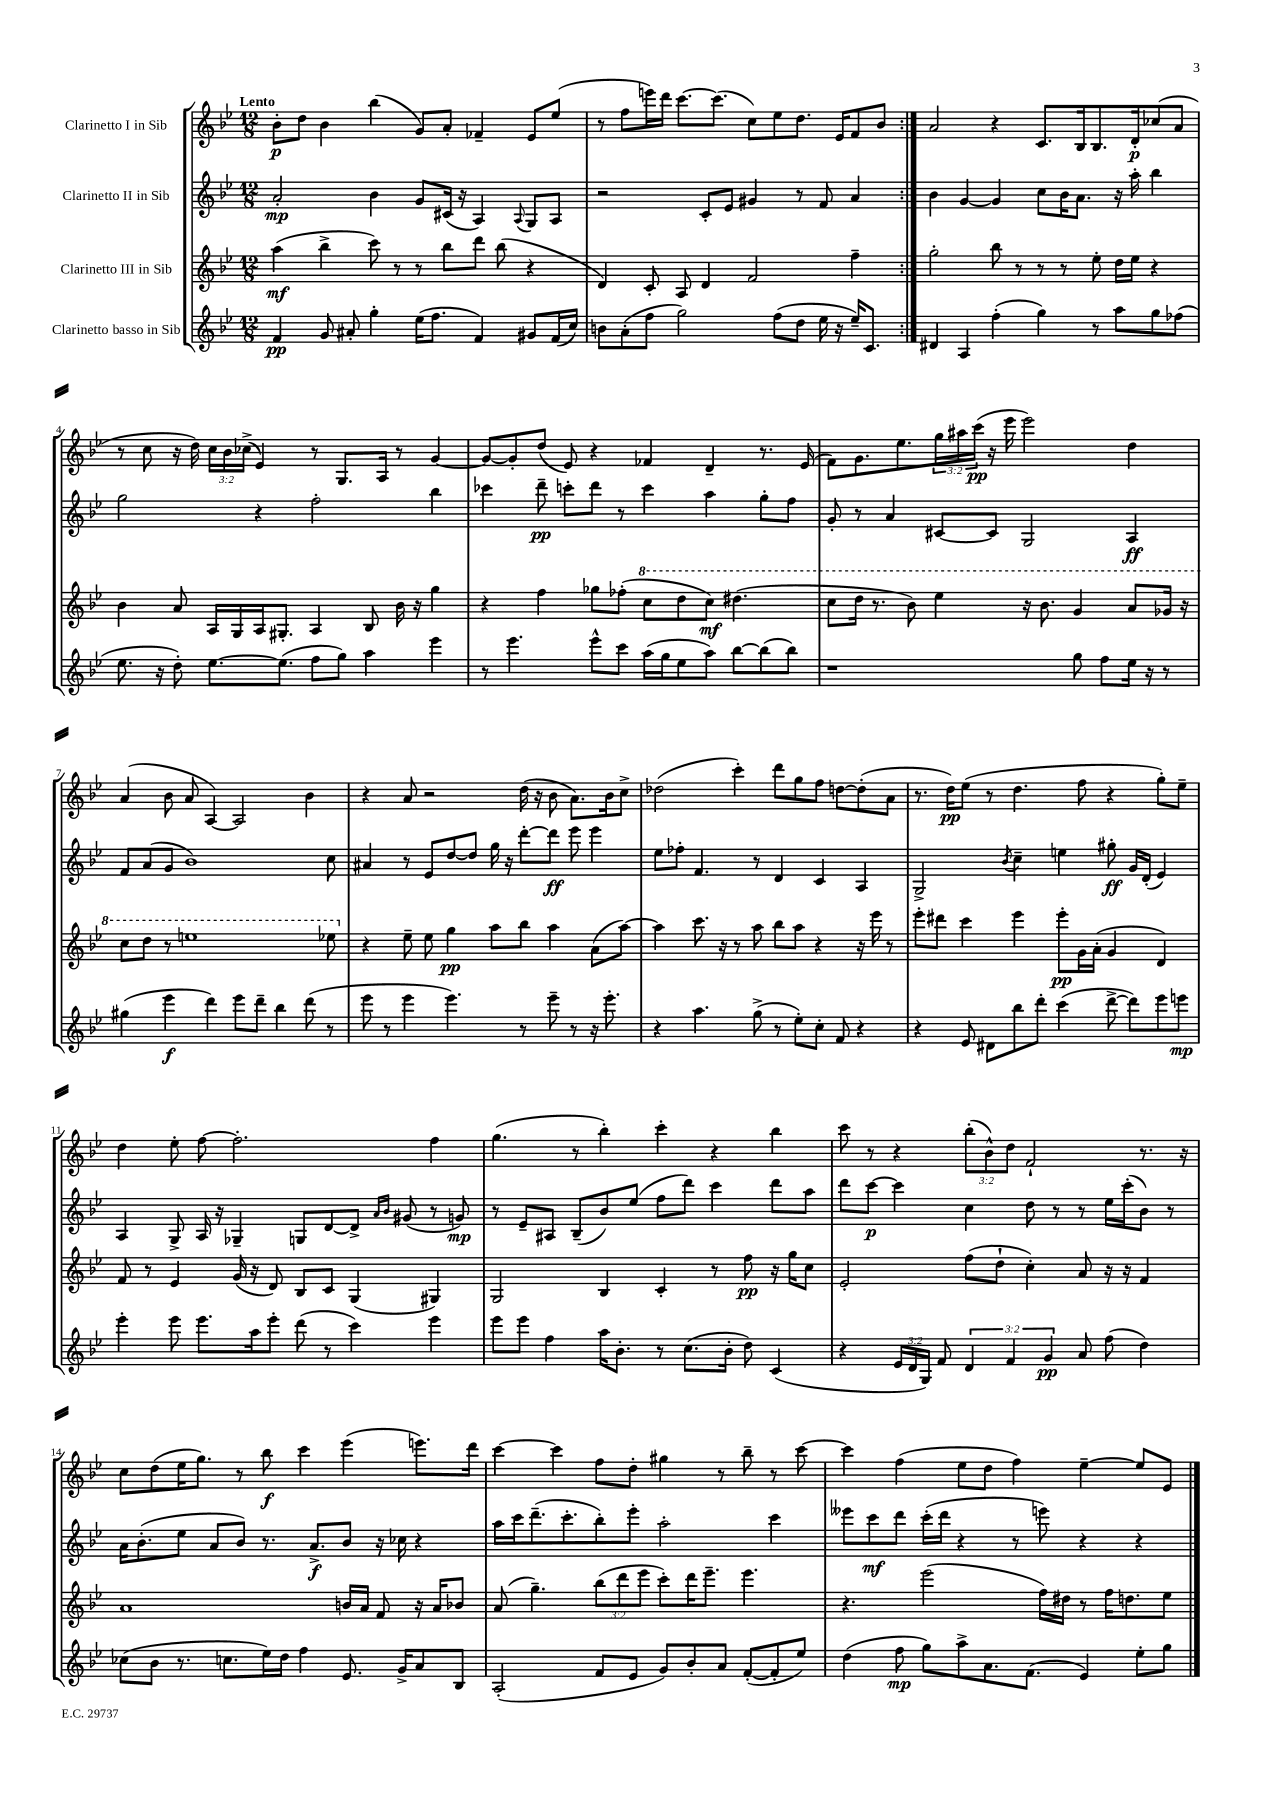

**kern	**kern	**kern	**kern
*staff4	*staff3	*staff2	*staff1
*clefG2	*clefG2	*clefG2	*clefG2
*k[b-e-]	*k[b-e-]	*k[b-e-]	*k[b-e-]
*M12/8	*M12/8	*M12/8	*M12/8
4f/	(4aa\	2a'/	8b-'\L
.	.	.	8dd\J
8g/	4bb-^\	.	4b-\
8a#'/	.	.	.
4gg'\	8ccc\)	4b-\	(4bb-\
.	8r	.	.
(16ee-\LK	8r	8g/L	8g/L)
8.ff\J	.	.	.
.	8bb-\L	(16c#/Jk	8a'/J
.	.	16r	.
4f/)	8ddd\J	4A/)	4f-~/
.	(8bb-\	.	.
.	.	8qqA/	.
8g#/L	4r	8G/L	8e-/L
(16f/L	.	8A/J	(8ee-/J
16cc/JJ)	.	.	.
=	=	=	=
8b\L	4d/)	2r	8r
(8a'\	.	.	8ff\L
8ff\J	8c'/	.	16eee\L)
.	.	.	16ddd\JJ
2gg\)	8A/	.	[8.ccc\L
.	4d/	8c'/L	.
.	.	.	(8.ccc\]J
.	.	8e-/J	.
.	2f/	4g#/	8cc\L)
(8ff\L	.	.	8ee-\
8dd\J	.	8r	8.dd\J
16ee-\	.	8f/	.
16r	.	.	16e-/LK
16ee-~/LK)	4ff~\	4a/	8f/
8.c/J	.	.	.
.	.	.	8b-/J
=:|!	=:|!	=:|!	=:|!
4d#/	2gg'\	4b-\	2a/
4A/	.	[4g/	.
(4ff'\	8bb-\	4g/]	4r
.	8r	.	.
4gg\)	8r	8cc\L	8.c/L
.	8r	16b-\K	.
.	.	8.a\J	16B-/k
8r	8ee-'\	.	8.B-/
8aa\L	16dd\LL	16r	.
.	16ee-\JJ	16aa'\	16d'/k
8gg\	4r	4bb-\	(8cc-/
(8ff-\J	.	.	8a/J
=	=	=	=
8.ee-\	4b-\	2gg\	8r
.	.	.	8cc\
16r	.	.	.
8dd'\)	8a/	.	16r
.	.	.	16dd\)
[8.ee-\L	16A/LL	.	24cc\LL
.	.	.	24b-\
.	16G/	.	.
.	.	.	(24cc-^\JJ
.	16A/J	4r	4e-/)
(8.ee-\]J	8.G#'/J	.	.
8ff\L	4A/	2ff'\	8r
8gg\J)	.	.	8.G/L
4aa\	8B-/	.	.
.	.	.	16A/Jk
.	16b-\	.	8r
.	16r	.	.
4eee-\	4gg\	4bb-\	[4g/
=	=	=	=
8r	4r	4ccc-\	8g/_L
4.eee-\	.	.	8g'/]
.	4ff\	8ddd~\	(8dd/J
.	.	8ccc'\L	8e-/)
8eee-^^\L	8gg-\L	8ddd\J	4r
8ccc\J	(8ff-'\J	8r	.
(16aa\LL	8ccc\L	4ccc\	4f-/
16gg\J	.	.	.
8ee-\	8ddd\	.	.
8aa\J)	8ccc\J)	4aa\	4d~/
[8bb-\L	(4.ddd#\	.	.
(8bb-\]	.	8gg'\L	8.r
8bb-\J)	.	8ff\J	.
.	.	.	(16e-/
=	=	=	=
1r	8ccc\L	8g'/	8f\L)
.	16ddd\Jk	8r	8.g\
.	8.r	.	.
.	.	4a/	.
.	.	.	8.ee-\
.	8bb-\)	.	.
.	4eee-\	[8c#/L	24gg\L
.	.	.	24aa#\
.	.	.	(24ccc\JJ
.	.	8c#/]J	16r
.	.	.	16eee-\
.	16r	2G/	2eee-\)
.	8.bb-\	.	.
8gg\	4gg/	.	.
8ff\L	.	.	.
16ee-\Jk	8aa/L	4A/	4dd\
16r	.	.	.
8r	16gg-/Jk	.	.
.	16r	.	.
=	=	=	=
(4gg#\	8ccc\L	8f/L	(4a/
.	8ddd\J	(8a/	.
4eee-\	8r	8g/J	8b-\
.	1eee	1b-)	8a/
4ddd\)	.	.	[4A/)
8eee-\L	.	.	2A/]
8ddd~\J	.	.	.
4bb-\	.	.	.
(8ddd\	.	.	4b-\
8r	8eee-\	8cc\	.
=	=	=	=
8eee-\	4r	4a#/	4r
8r	.	.	.
4eee-\	8ee-~\	8r	8a/
.	8ee-\	8e-/L	2r
4.eee-\)	4gg\	[8dd/	.
.	.	8dd/]J	.
.	8aa\L	16gg\	.
.	.	16r	.
8r	8bb-\J	[8ddd'\L	(16dd\
.	.	.	16r
8eee-~\	4aa\	8ddd\]J	8b-\
8r	.	8eee-\	8.a\L)
16r	(8a\L	4eee-\	.
8.eee-'\	.	.	16b-\k
.	[8aa\J)	.	8cc^\J
=	=	=	=
4r	4aa\]	8ee-\L	(2dd-\
.	.	8ff-'\J	.
4.aa\	8.ccc\	4.f/	.
.	16r	.	.
.	8r	.	4ccc'\)
(8gg^\	8aa\	8r	.
8r	8bb-\L	4d/	8ddd\L
8ee-'\L)	8aa\J	.	8gg\
8cc'\J	4r	4c/	8ff\J
8f/	.	.	[8dd\L
4r	16r	4A/	(8dd'\]
.	16eee-\	.	.
.	8r	.	8a\J
=	=	=	=
4r	8eee-'\L	2G^/	8.r
.	8ddd#\J	.	.
.	.	.	16dd\LK)
8e-/	4ccc\	.	(8ee-\J
8d#\L	.	.	8r
.	.	8qb-/	.
8bb-\	4eee-\	4cc~\	4.dd\
8ddd'\J	.	.	.
(4ccc\	8eee-'\L	4ee\	.
.	16g\L	.	8ff\
.	(16a'\JJ	.	.
[8ddd^\	4g/	8gg#'\	4r
8ddd\]L)	.	16g/LL	.
.	.	(16d'/JJ	.
8eee-\	4d/)	4e-/)	8gg'\L)
8eee\J	.	.	8ee-~\J
=	=	=	=
4eee-'\	8f/	4A/	4dd\
.	8r	.	.
8eee-\	4e-/	8G^/	8ee-'\
8.eee-\L	.	16A/	[8ff\
.	.	16r	.
.	(16g/	4G-~/	2.ff'\]
16aa\k	16r	.	.
8eee-'\J	8d/)	.	.
(8ddd\	8B-/L	8G/L	.
8r	8c/J	[8d/	.
4ccc\)	(4G/	8d^/]J	.
.	.	16qqa/LL	.
.	.	16qqb-/JJ	.
.	.	(8g#/	.
4eee-\	4G#/)	8r	4ff\
.	.	8g/)	.
=	=	=	=
8eee-\L	2G/	8r	(4.gg\
8eee-\J	.	8e-~/L	.
4ff\	.	8A#/J	.
.	.	(8B-~/L	8r
16aa\LK	4B-/	8b-/)	4bb-'\)
8.b-'\J	.	.	.
.	.	(8ee-/J	.
8r	4c'/	8ff\L	4ccc'\
(8.cc\L	.	8ddd\J)	.
.	8r	4ccc\	4r
16b-'\Jk	.	.	.
8dd\)	8ff\	.	.
(4c/	16r	8ddd\L	4bb-\
.	16gg\LK	.	.
.	8cc\J	8aa\J	.
=	=	=	=
4r	2e-'/	8ddd\L	8ccc\
.	.	[8ccc\J	8r
24e-/LL	.	4ccc\]	4r
24d/	.	.	.
24G/JJ)	.	.	.
8f/	.	.	.
6d/	(8ff\L	4cc\	(12bb-'\L
.	.	.	12b-^^\)
.	8dd`\J	.	.
6f/	.	.	12dd\J
.	4cc'\)	8dd\	2f`/
6g/	.	.	.
.	.	8r	.
8a/	8a/	8r	.
(8ff\	16r	16ee-\LL	.
.	16r	(16ccc'\J	.
4dd\)	4f/	8b-\J)	8.r
.	.	8r	.
.	.	.	16r
=	=	=	=
(8cc-\L	1a	16a\LK	8cc\L
.	.	(8.b-'\	.
8b-\J	.	.	(8dd\
8.r	.	8ee-\J	16ee-\K
.	.	.	8.gg\J)
.	.	8a/L	.
8.cc\L	.	.	.
.	.	8b-/J)	8r
16ee-\L)	.	8.r	8bb-\
16dd\JJ	.	.	.
4ff\	.	.	4ccc\
.	.	8.a^/L	.
8.e-/	16b/LL	8b-/J	(4eee-\
.	16a/JJ	.	.
.	8f/	16r	.
16g^/LK	.	16cc-\	.
8a/	16r	4r	8.eee\L)
.	16a/LK	.	.
8B-/J	8b-/J	.	.
.	.	.	16ddd\Jk
=	=	=	=
(2A'/	(8a/	16aa\LL	[4ccc\
.	.	16ccc\J	.
.	4.gg~\)	(8.ddd~\	.
.	.	.	4ccc\]
.	.	8.ccc'\	.
8f/L	(12bb-\L	8bb-'\)	8ff\L
.	12ddd\	.	.
8e-/J	.	8eee-'\J	8dd'\J
.	12eee-\J	.	.
8g/L)	8ccc'\L)	2aa'\	4gg#\
8b-'/	16ddd\K	.	.
.	8.eee-~\J	.	.
8a/J	.	.	8r
([8f'/L	4.eee-\	.	8bb-~\
8f'/]	.	4ccc\	8r
8ee-/J)	.	.	[8ccc\
=	=	=	=
(4dd\	4.r	8eee--\L	4ccc\]
.	.	8ccc\	.
8ff\	.	8ddd\J	(4ff\
8gg\L)	(2eee-\	(16ccc'\LL	.
.	.	16ddd\JJ	.
8aa^\	.	4r	8ee-\L
8.a\	.	.	8dd\J
.	.	8r	4ff\)
(8.f\J	.	.	.
.	16ff\LL)	8eee\)	.
.	16dd#\JJ	.	.
4e-/)	8r	4r	[4ee-~\
.	16ff\LK	.	.
.	8.dd\	.	.
8ee-'\L	.	4r	8ee-/]L
8gg\J	8ee-\J	.	8e-/J
==	==	==	==
*-	*-	*-	*-
